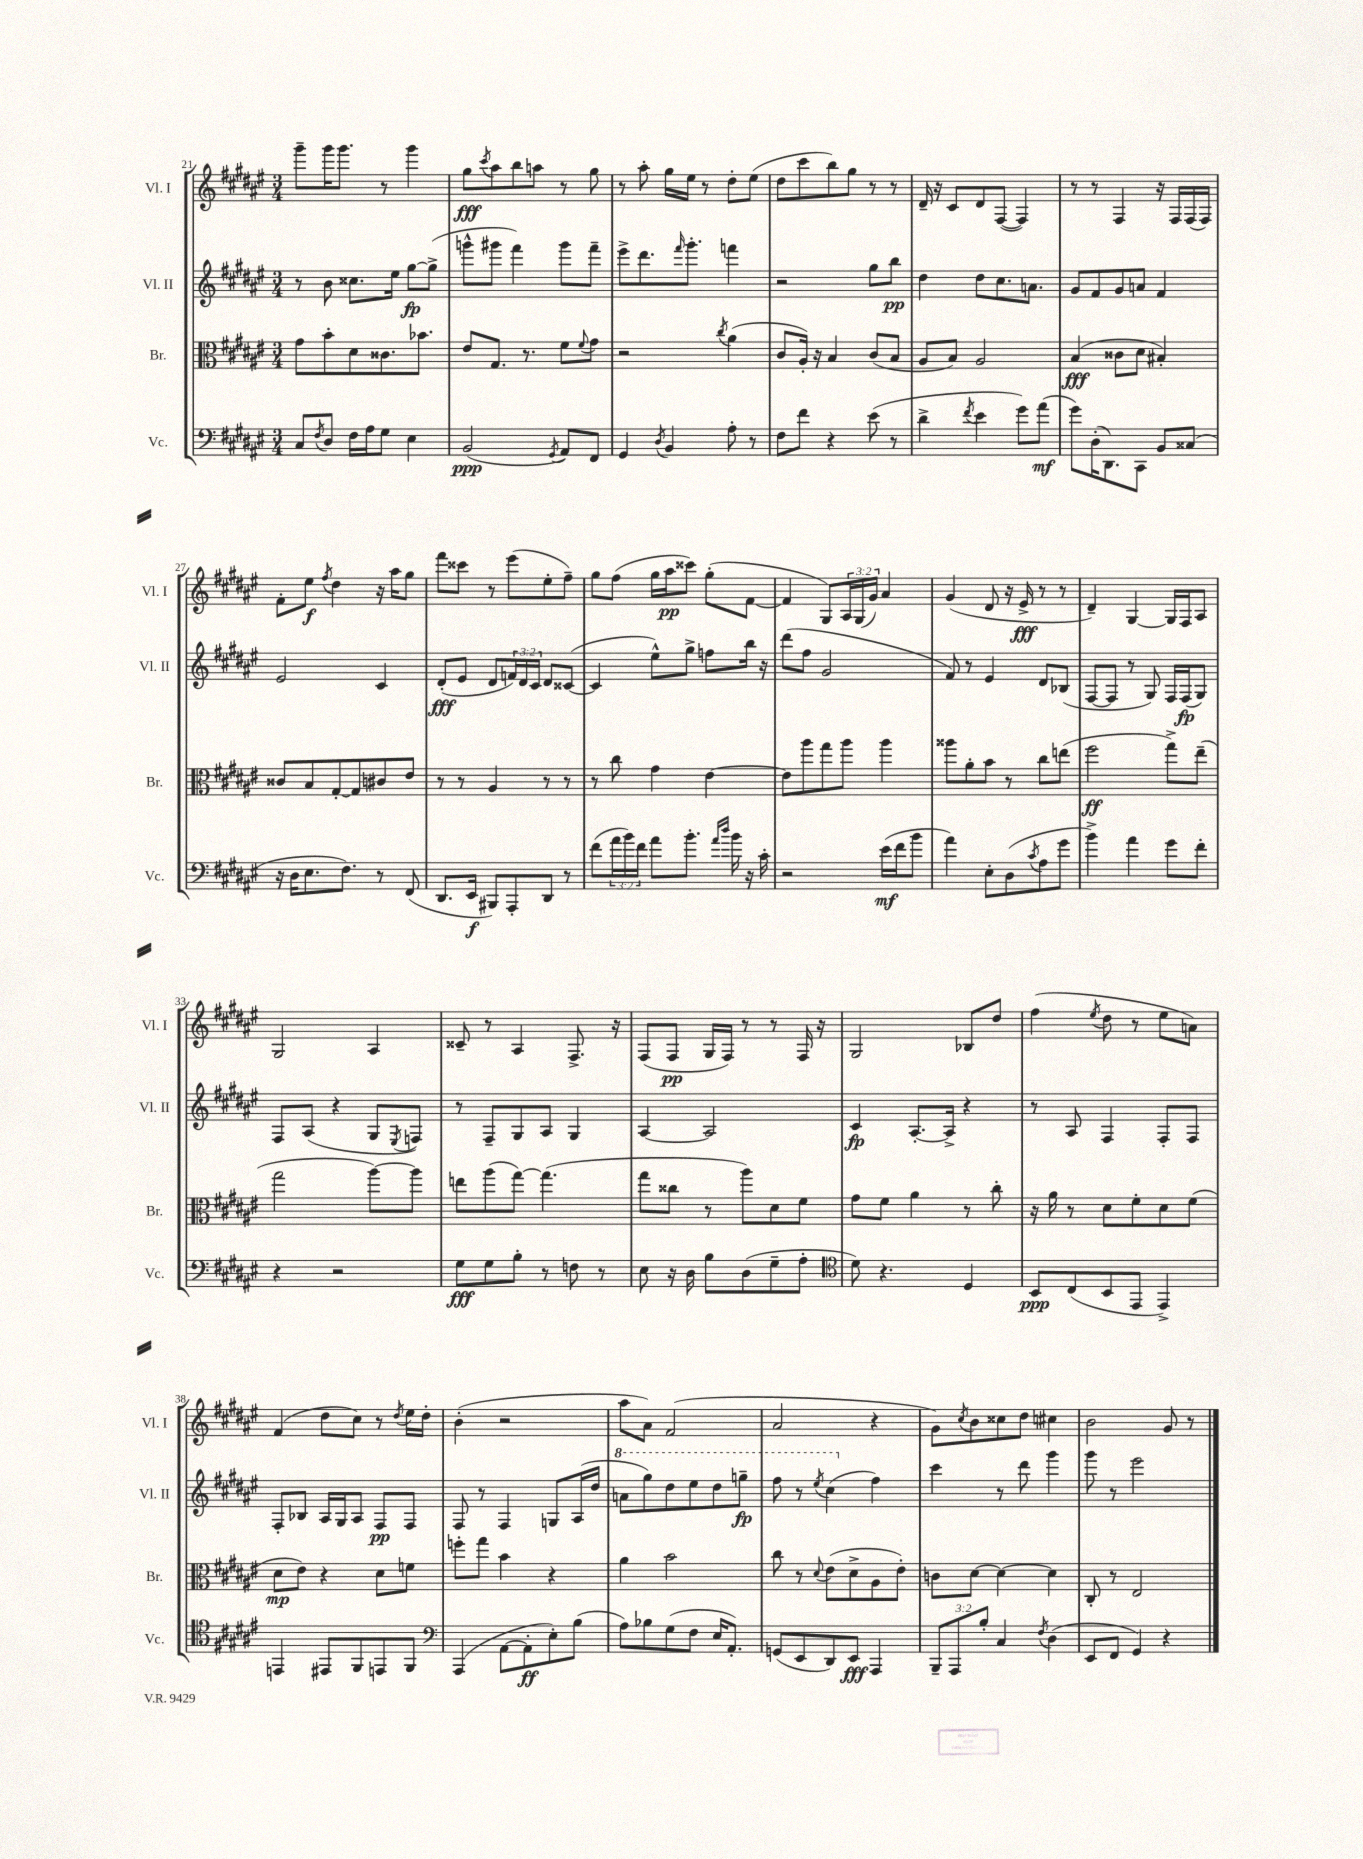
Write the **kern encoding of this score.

**kern	**kern	**kern	**kern
*staff4	*staff3	*staff2	*staff1
*clefF4	*clefC3	*clefG2	*clefG2
*k[f#c#g#d#a#e#]	*k[f#c#g#d#a#e#]	*k[f#c#g#d#a#e#]	*k[f#c#g#d#a#e#]
*M3/4	*M3/4	*M3/4	*M3/4
8C#	8g#	8r	8ggg#~
8qF#	.	.	.
8D#	8b'	8b	16ggg#
.	.	.	8.ggg#
16F#	8d#	8.cc##	.
16A#	.	.	.
8G#	8.c##	.	8r
.	.	16ee#	.
4E#	.	[8gg#	4ggg#
.	8.b-	.	.
.	.	(8gg#^]	.
=	=	=	=
(2BB	8e#	8ggg^^	8gg#
.	.	.	8qccc#
.	8.G#	8ggg#	8aa#
.	.	4fff#)	8bb
.	8.r	.	.
.	.	.	8aa
8qGG#	.	.	.
8AA#)	8f#	8ggg#	8r
.	8qqf#	.	.
8FF#	8g#	8fff#~	8gg#
=	=	=	=
4GG#	2r	8eee#^	8r
.	.	8.ddd#	8aa#'
8qD#	.	.	.
4BB	.	.	16gg#
.	.	16qqfff#	.
.	.	8.ggg#'	16ee#
.	.	.	8r
.	8qcc#	.	.
8A#'	(4a#	4fff	8dd#'
8r	.	.	(8ee#
=	=	=	=
8F#	8c#	2r	8dd#
8f#	16A#')	.	8ccc#
.	16r	.	.
4r	4B	.	8bb)
.	.	.	8gg#
(8e#	(8c#	8gg#	8r
8r	8B	8bb	8r
=	=	=	=
4d#^	8A#	4dd#	16d#~
.	.	.	16r
.	8B)	.	8c#
8qf#	.	.	.
4e#	2A#	8dd#	8d#
.	.	8.cc#	([8F#
8g#)	.	.	4F#])
.	.	8.a	.
(8a#	.	.	.
=	=	=	=
8g#)	(4B	8g#	8r
(16D#'	.	8f#	8r
8.DD#)	.	.	.
.	8c##	8g#	4F#
8CC#	8d#	8a	.
8BB	4B#')	4f#	16r
.	.	.	16F#
(8C##	.	.	(16F#
.	.	.	16F#)
=	=	=	=
16r	8c##	2e#	8f#'
16D#	.	.	.
8.E#	8B	.	8ee#
.	.	.	8qff#
.	[8G#'	.	4dd#
8.F#)	.	.	.
.	8G#]	.	.
8r	8c#	4c#	16r
.	.	.	16aa#
(8FF#	8e#	.	8gg#
=	=	=	=
8.DD#	8r	(8d#'	8fff#
.	8r	8e#	8ccc##
16EE#	.	.	.
8BBB#)	4A#	8d#	8r
8AAA#'	.	24f)	(8eee#
.	.	24d#	.
.	.	24c#	.
8DD#	8r	8d#	8ee#'
8r	8r	([8c##	8ff#~)
=	=	=	=
(8f#	8r	4c##]	8gg#
24a#	8cc#	.	(8ff#
24b)	.	.	.
24f#	.	.	.
8a#	4g#	8ee#^^)	16gg#
.	.	.	16aa#
8.b'	.	8gg#^	8ccc##)
.	[4e#	8ff	(8gg#'
16qqa#	.	.	.
16qqdd#	.	.	.
16b	.	.	.
16r	.	16bb	[8f#
16c#'	.	16r	.
=	=	=	=
2r	8e#]	(8ddd#	4f#]
.	8aa#	8ff#	.
.	8gg#	2g#	8G#)
.	8aa#	.	24A#
.	.	.	(24G#
.	.	.	24g#)
(16e#	4aa#	.	4a#
16f#	.	.	.
8b	.	.	.
=	=	=	=
4a#)	8aa##	8f#)	(4g#
.	8a#'	8r	.
8E#'	8b	4e#	8d#
(8D#	8r	.	16r
.	.	.	16e#^
8qc#	.	.	.
8A#	8cc#	8d#	8r
8g#	(8ee	(8B-	8r
=	=	=	=
4b^)	2ff#	[8F#	4d#~)
.	.	8F#]	.
4a#	.	8r	[4G#
.	.	8G#)	.
8g#	8gg#^)	16F#	16G#]
.	.	(16F#	16F#
8f#'	(8ee#~	8G#)	8A#
=	=	=	=
4r	2gg#	8F#	2G#
.	.	(8A#	.
2r	.	4r	.
.	[8aa#)	8G#	4A#
.	.	8qE#	.
.	8aa#]	8F)	.
=	=	=	=
8G#	8ee	8r	8c##~
8G#	(8aa#	8F#~	8r
8B'	[8gg#)	8G#	4A#
8r	(4.gg#]	8A#	.
8F	.	4G#	8.F#^
8r	.	.	.
.	.	.	16r
=	=	=	=
8E#	8gg#	[4A#	(8F#
16r	8cc##	.	8F#
16D#	.	.	.
8B	8r	2A#]	16G#
.	.	.	16F#)
(8D#	8aa#)	.	8r
8G#~	8d#	.	8r
8A#'	8f#	.	16F#
.	.	.	16r
=	=	=	=
*clefC4	*	*	*
8d#)	8g#	4c#	2G#
4.r	8f#	.	.
.	4a#	[8.A#'	.
.	.	16A#^]	.
4D#	8r	4r	8B-
.	8cc#'	.	8dd#
=	=	=	=
8BB	16r	8r	(4ff#
.	16a#	.	.
(8C#	8r	8A#	.
.	.	.	8qee#
8BB	8d#	4F#	8dd#
8EE#	8f#'	.	8r
4EE#^)	8d#	8F#'	8ee#
.	(8f#	8F#	8a)
=	=	=	=
4EE	8d#	8F#'	(4f#
.	8e#)	8B-	.
8EE#	4r	16A#	8dd#
.	.	16G#	.
8FF#	.	8A#	8cc#)
8EE	8d#	8F#	8r
.	.	.	8qdd#
8FF#	8f	8F#	16ee#
.	.	.	16dd#'
=	=	=	=
*clefF4	*	*	*
(4AAA#	8ff'	8F#	(4b'
.	8gg#	8r	.
[8AA#	4b	4F#	2r
8AA#']	.	.	.
8E#')	4r	8G	.
(8B	.	(16A#	.
.	.	16dd#	.
=	=	=	=
8A#)	4a#	8aa	8aa#
8B-	.	8ggg#)	8a#)
(8G#	2b	8ddd#	(2f#
8F#	.	8eee#	.
16E#	.	8ddd#	.
8.AA#')	.	.	.
.	.	8ggg~	.
=	=	=	=
(8GG	8cc#	8fff#	2a#
8EE#	8r	8r	.
.	8qqd#	8qeee#	.
8DD#)	(8e#	(4ccc#	.
8EE#	8d#^	.	.
4AAA#	8A#	4ff#)	4r
.	8e#')	.	.
=	=	=	=
12BBB~	8c	4ccc#	8g#)
12AAA#	.	.	.
.	.	.	8qcc#
.	[8d#	.	8b
12B'	.	.	.
4C#	4d#_	8r	8cc##
.	.	8ddd#	8dd#
8qF#	.	.	.
(4D#	4d#]	4ggg#	4cc#
=	=	=	=
8EE#	8C#'	8ggg#	2b
8FF#	8r	8r	.
4GG#)	2E#	2eee#	.
4r	.	.	8g#
.	.	.	8r
==	==	==	==
*-	*-	*-	*-
